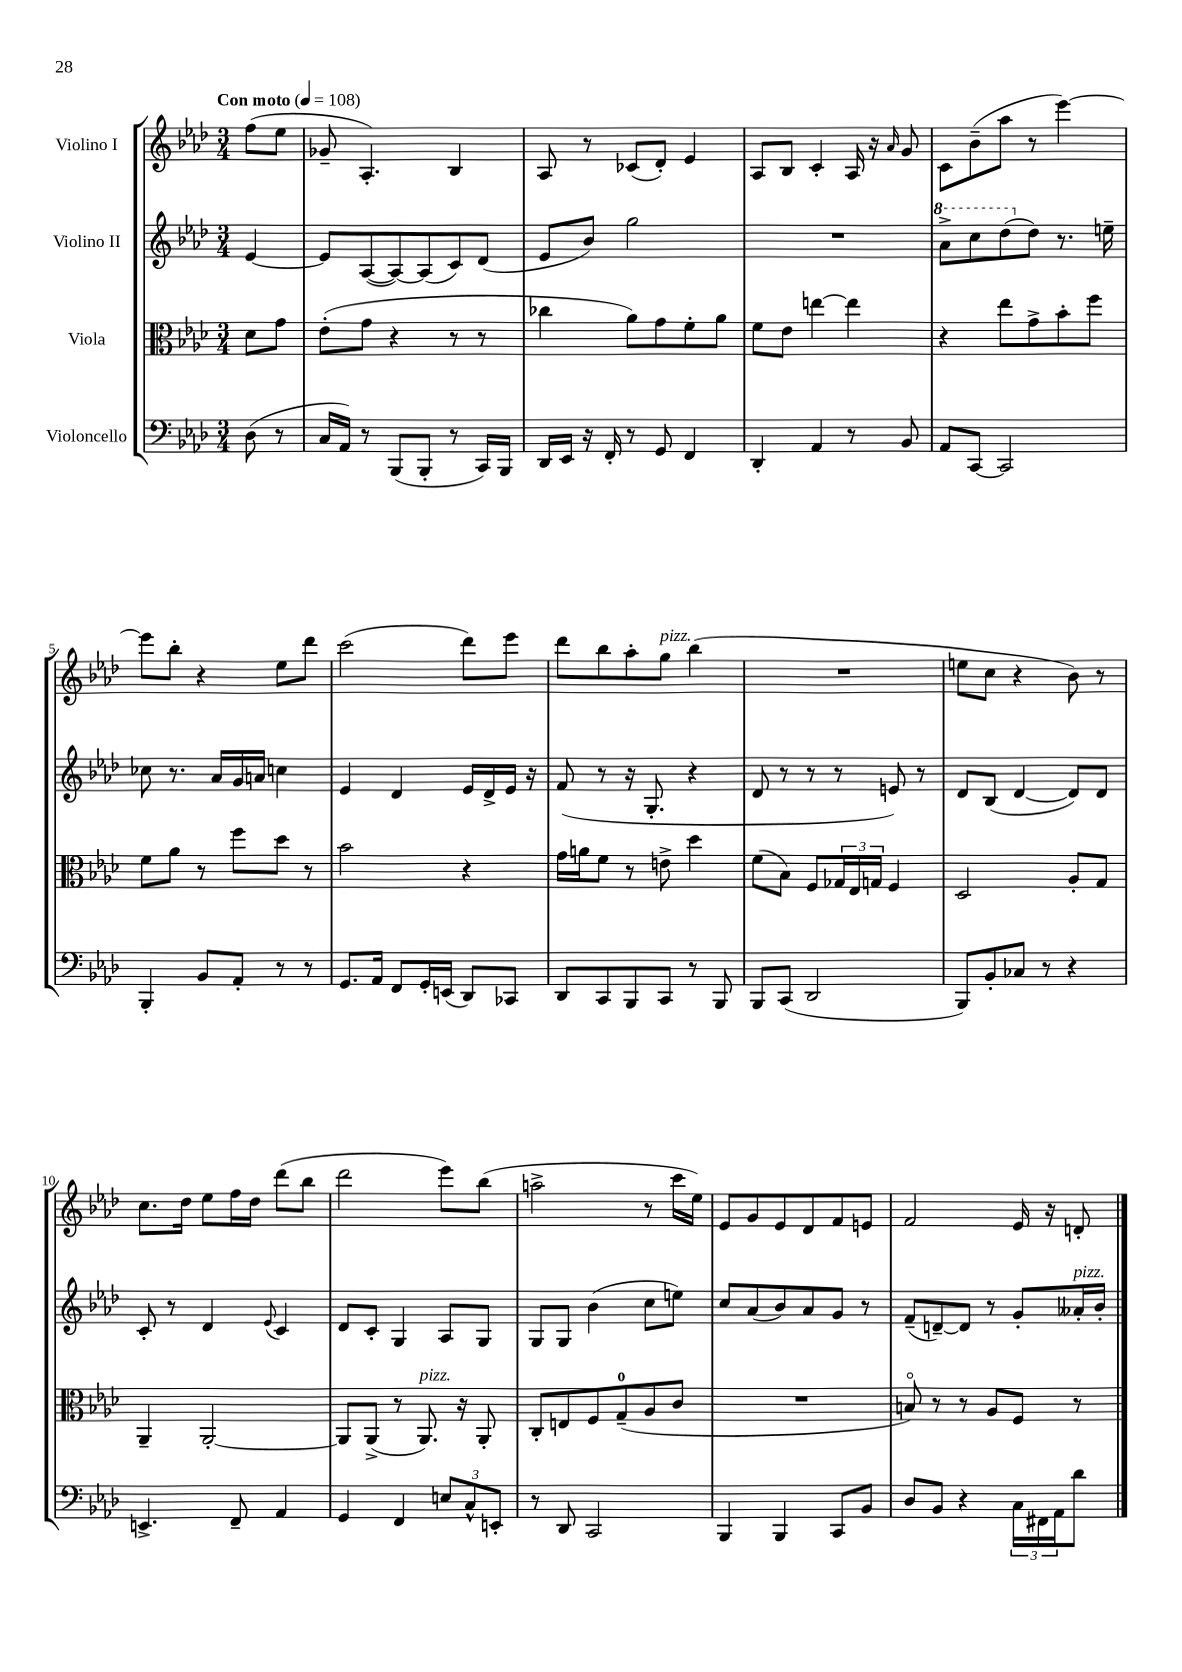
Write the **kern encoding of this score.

**kern	**kern	**kern	**kern
*staff4	*staff3	*staff2	*staff1
*clefF4	*clefC3	*clefG2	*clefG2
*k[b-e-a-d-]	*k[b-e-a-d-]	*k[b-e-a-d-]	*k[b-e-a-d-]
*M3/4	*M3/4	*M3/4	*M3/4
*MM108	*MM108	*MM108	*MM108
(8D-	8d-	[4e-	(8ff
8r	8g	.	8ee-
=	=	=	=
16C	(8e-'	8e-]	8g-~
16AA-)	.	.	.
8r	8g	([8A-	4.A-')
(8BBB-	4r	8A-_)	.
8BBB-'	.	(8A-]	.
8r	8r	8c)	4B-
16CC)	8r	(8d-	.
16BBB-	.	.	.
=	=	=	=
16DD-	4cc-	8e-	8A-
16EE-	.	.	.
16r	.	8b-)	8r
16FF'	.	.	.
8r	8a-)	2gg	(8c-
8GG	8g	.	8d-')
4FF	8f'	.	4e-
.	8a-	.	.
=	=	=	=
4DD-'	8f	2.r	8A-
.	8e-	.	8B-
4AA-	[4ee	.	4c'
8r	4ee]	.	16A-
.	.	.	16r
.	.	.	16qqa-
8BB-	.	.	8g
=	=	=	=
8AA-	4r	8aa-^	8c
[8CC	.	8ccc	(8b-~
2CC]	8ee-	(8ddd-	8aa-
.	8g^	8dd-)	8r
.	8b-'	8.r	[4eee-)
.	8ff	.	.
.	.	16ee~	.
=	=	=	=
4BBB-'	8f	8cc-	8eee-]
.	8a-	8.r	8bb-'
8BB-	8r	.	4r
.	.	16a-	.
8AA-'	8ff	16g	.
.	.	16a	.
8r	8dd-	4cc	8ee-
8r	8r	.	8ddd-
=	=	=	=
8.GG	2b-	4e-	(2ccc
16AA-	.	.	.
8FF	.	4d-	.
16GG'	.	.	.
(16EE	.	.	.
8DD-)	4r	16e-	8ddd-)
.	.	16d-^	.
8CC-	.	16e-	8eee-
.	.	16r	.
=	=	=	=
8DD-	16g	(8f	8ddd-
.	16a	.	.
8CC	8f	8r	8bb-
8BBB-	8r	16r	8aa-'
.	.	8.G'	.
8CC	8e^	.	8gg
8r	4dd-	4r	(4bb-
8BBB-	.	.	.
=	=	=	=
8BBB-	(8f	8d-	2.r
(8CC	8B-)	8r	.
2DD-	8F	8r	.
.	24G-	8r	.
.	24E-	.	.
.	24G	.	.
.	4F	8e)	.
.	.	8r	.
=	=	=	=
8BBB-)	2D-	8d-	8ee
8BB-'	.	(8B-	8cc
8C-	.	[4d-	4r
8r	.	.	.
4r	8A-'	8d-])	8b-)
.	8G	8d-	8r
=	=	=	=
4.EE^	4AA-~	8c'	8.cc
.	.	8r	.
.	.	.	16dd-
.	[2AA-'	4d-	8ee-
8FF~	.	.	16ff
.	.	.	16dd-
.	.	8qqe-	.
4AA-	.	4c	(8ddd-
.	.	.	8bb-
=	=	=	=
4GG	8AA-]	8d-	2ddd-
.	(8AA-^	8c'	.
4FF	8r	4G	.
.	8.AA-)	.	.
12E	.	8A-	8eee-)
.	16r	.	.
12C^^	.	.	.
.	8AA-'	8G	(8bb-
12EE'	.	.	.
=	=	=	=
8r	8C'	8G	2aa^
8DD-	8E	8G	.
2CC	8F	(4b-	.
.	(8G~	.	.
.	8A-	8cc	8r
.	8c	8ee)	16ccc
.	.	.	16ee-)
=	=	=	=
4BBB-	2.r	8cc	8e-
.	.	(8a-	8g
4BBB-	.	8b-)	8e-
.	.	8a-	8d-
8CC	.	8g	8f
8BB-	.	8r	8e
=	=	=	=
8D-	8Bo)	(8f~	2f
8BB-	8r	[8d~)	.
4r	8r	8d]	.
.	8A-	8r	.
24C	8F	8g'	16e-
24FF#	.	.	.
.	.	.	16r
24AA-	.	.	.
8d-	8r	16a--'	8d'
.	.	16b-'	.
==	==	==	==
*-	*-	*-	*-
